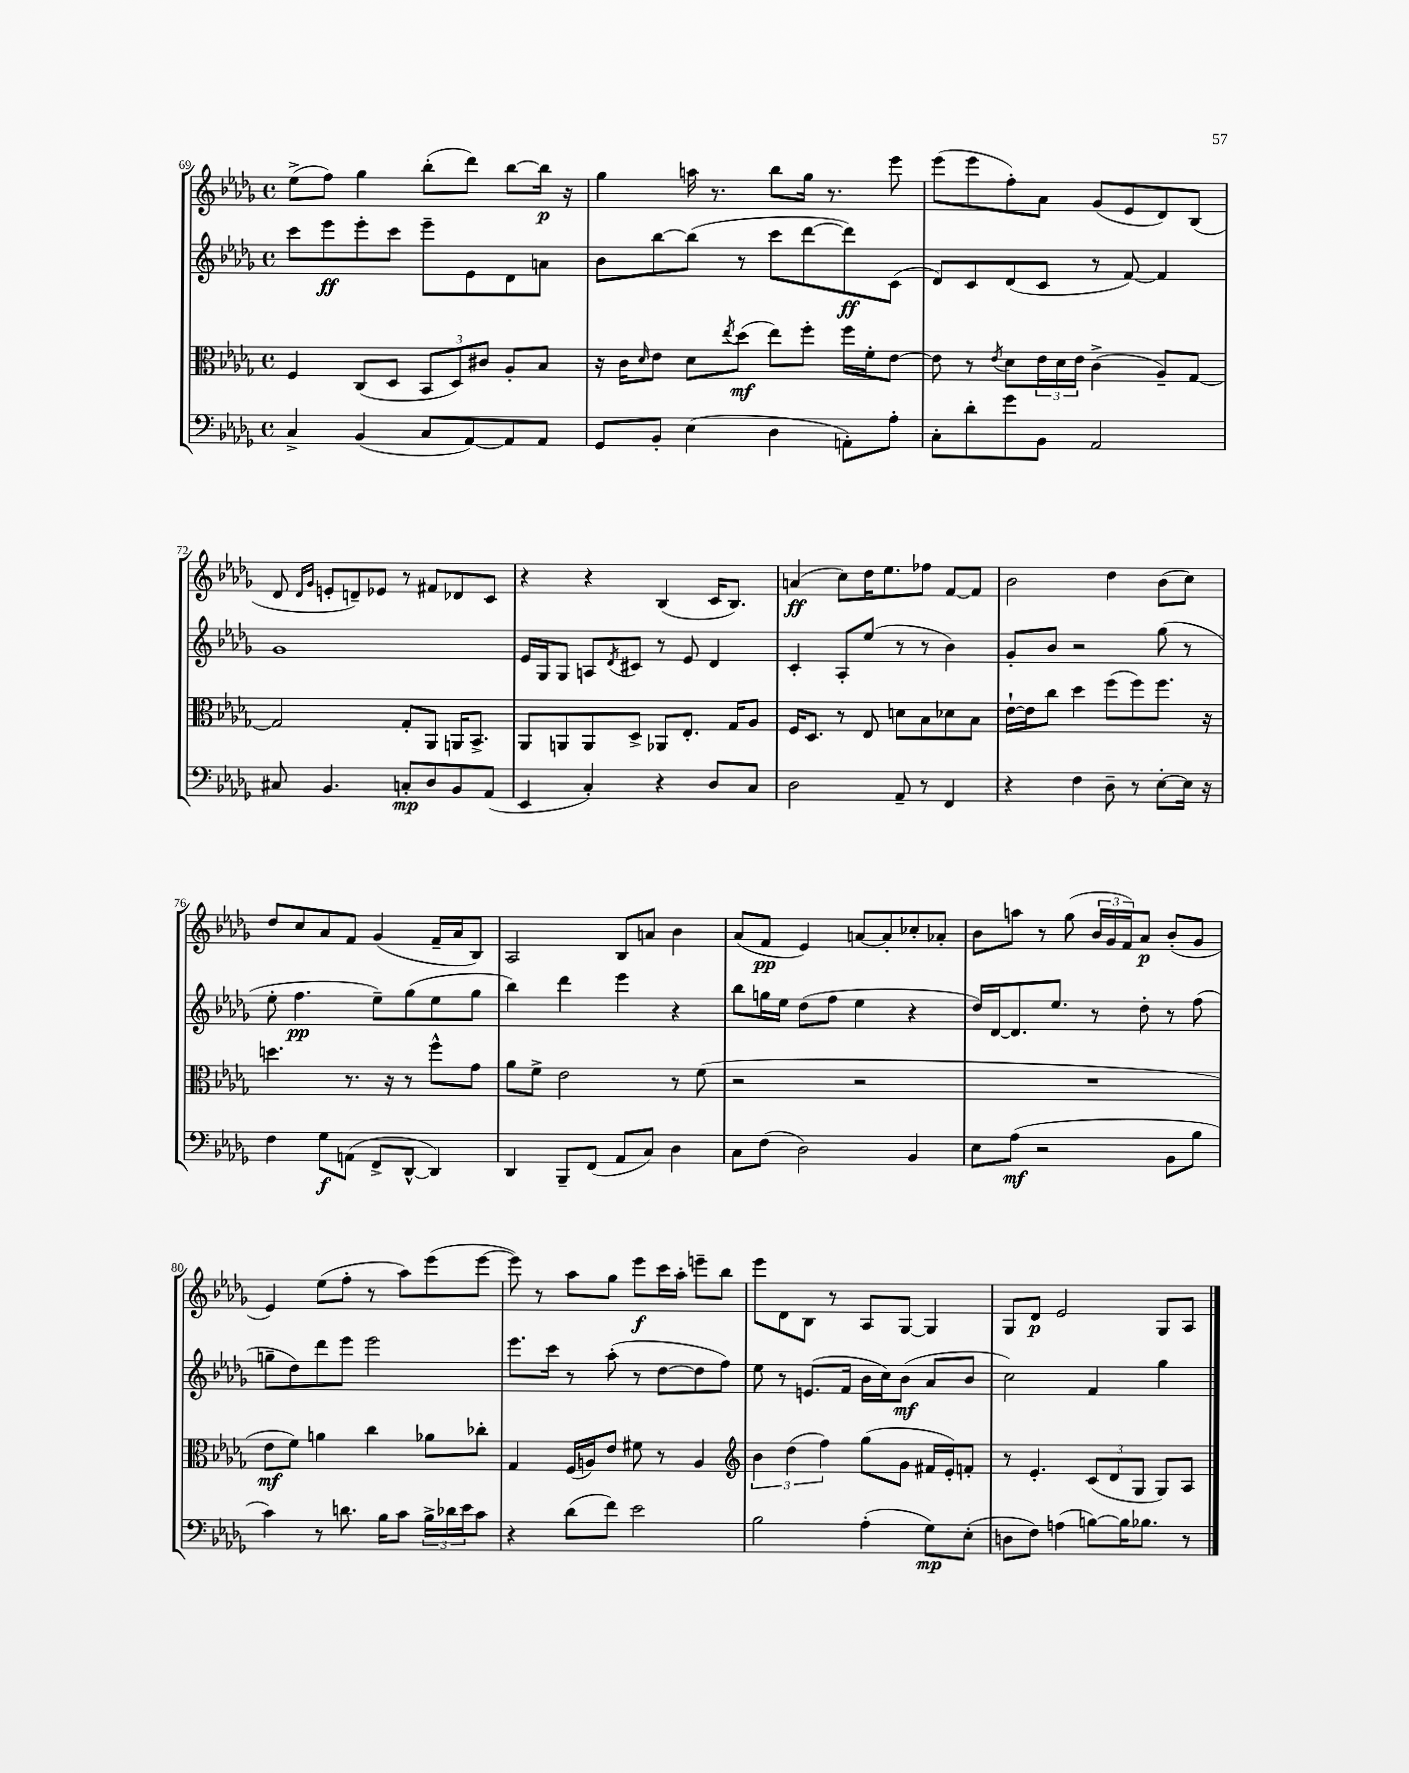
<<
\new StaffGroup <<
\new Staff = "s0" {
    \clef treble \key des \major \defaultTimeSignature \time 4/4
    ees''8->( f''8) ges''4 bes''8-.( des'''8) bes''8~ bes''16\p r16 |
    ges''4 a''16 r8. bes''8 ges''16 r8. ees'''8 |
    ees'''8( ees'''8 f''8-.) aes'8 ges'8( ees'8 des'8) bes8( |
    des'8 \grace { des'16 ges'16 } e'8-. d'8--) ees'8 r8 fis'8 des'8 c'8 |
    r4 r4 bes4( c'16 bes8.) |
    a'4\ff( c''8) des''16 ees''8. fes''8 f'8~ f'8 |
    bes'2 des''4 bes'8( c''8) |
    des''8 c''8 aes'8 f'8 ges'4( f'16-- aes'16 bes8) |
    aes2 bes8 a'8 bes'4 |
    aes'8( f'8\pp ees'4) a'8~ a'8-. ces''8-. aes'8-. |
    bes'8 a''8 r8 ges''8( \tuplet 3/2 { bes'16 ges'16 f'16) } aes'8\p bes'8-.( ges'8 |
    ees'4) ees''8( f''8-. r8 aes''8) ees'''8( ees'''8~ |
    ees'''8) r8 aes''8 ges''8 ees'''8\f c'''16 aes''16-. e'''8-- bes''8 |
    ees'''8 des'8 bes8 r8 aes8 ges8~ ges4 |
    ges8 des'8\p ees'2 ges8 aes8 \bar "|." |
}
\new Staff = "s1" {
    \clef treble \key des \major \defaultTimeSignature \time 4/4
    c'''8 ees'''8\ff ees'''8-. c'''8 ees'''8-- ees'8 des'8 a'8 |
    bes'8 bes''8~ bes''8( r8 c'''8 des'''8~ des'''8\ff) c'8( |
    des'8) c'8 des'8( c'8 r8 f'8~) f'4 |
    ges'1 |
    ees'16 ges16 ges8 a8 \acciaccatura { des'8 } cis'8 r8 ees'8 des'4 |
    c'4-. aes8-. ees''8( r8 r8 bes'4) |
    ges'8-. bes'8 r2 ges''8( r8 |
    ees''8-. f''4.\pp ees''8--) ges''8( ees''8 ges''8 |
    bes''4) des'''4 ees'''4 r4 |
    bes''8 g''16 ees''16 des''8( f''8 ees''4 r4 |
    des''16) des'16~ des'8. ees''8. r8 des''8-. r8 f''8( |
    g''8-- des''8) des'''8 ees'''8 ees'''2 |
    ees'''8. c'''16 r8 aes''8-.( r8 des''8~ des''8 f''8) |
    ees''8 r8 e'8.( f'16 bes'16 c''16) bes'8\mf( aes'8 bes'8 |
    c''2) f'4 ges''4 \bar "|." |
}
\new Staff = "s2" {
    \clef alto \key des \major \defaultTimeSignature \time 4/4
    f4 c8( des8 \tuplet 3/2 { bes,8 des8) cis'8 } aes8-. bes8 |
    r16 c'16 \grace { des'16 } ees'8 des'8 \acciaccatura { ees''8 } des''8\mf( ees''8) f''8-. f''16 f'16-. ees'8~ |
    ees'8 r8 \acciaccatura { ees'8 } des'8 \tuplet 3/2 { ees'16 des'16 ees'16 } c'4->( aes8--) ges8~ |
    ges2 ges8-. aes,8 a,16 bes,8.-> |
    aes,8 a,8 a,8 des8-> aes,8 ees8.-. ges16 aes8 |
    f16 des8. r8 ees8 d'8 bes8 des'8 bes8 |
    ees'16~-! ees'16 c''8 des''4 f''8( f''8) f''8. r16 |
    d''4. r8. r16 r8 f''8-^ ges'8 |
    aes'8 f'8-> ees'2 r8 f'8( |
    r2 r2 |
    R1 |
    ees'8\mf f'8) a'4 c''4 aes'8 ces''8-. |
    ges4 f16( a16) ees'8 fis'8 r8 a4 |
    \clef treble \tuplet 3/2 { bes'4 des''4( f''4) } ges''8( ges'8 fis'16 ees'16-.) f'8-. |
    r8 ees'4.-. \tuplet 3/2 { c'8( des'8 ges8 } ges8) aes8 \bar "|." |
}
\new Staff = "s3" {
    \clef bass \key des \major \defaultTimeSignature \time 4/4
    c4-> bes,4( c8 aes,8~) aes,8 aes,8 |
    ges,8 bes,8-. ees4( des4 a,8-.) aes8-. |
    c8-. des'8-. ges'8 bes,8 aes,2 |
    cis8 bes,4. c8-.\mp des8 bes,8 aes,8( |
    ees,4 c4-.) r4 des8 c8 |
    des2 aes,8-- r8 f,4 |
    r4 f4 des8-- r8 ees8~-. ees16 r16 |
    f4 ges8\f a,8( f,8-> des,8~-^ des,4) |
    des,4 bes,,8-- f,8( aes,8 c8) des4 |
    c8 f8( des2) bes,4 |
    ees8 aes8\mf( r2 bes,8 bes8 |
    c'4) r8 d'8. bes16 c'8 \tuplet 3/2 { bes16-> des'16 ees'16 } c'8 |
    r4 des'8( f'8) ees'2 |
    bes2 aes4-.( ges8\mp) ees8-.( |
    d8 f8) a4( b8~) b16 bes8. r8 \bar "|." |
}
>>
>>
\layout { \context { \Score currentBarNumber = #69 } }
